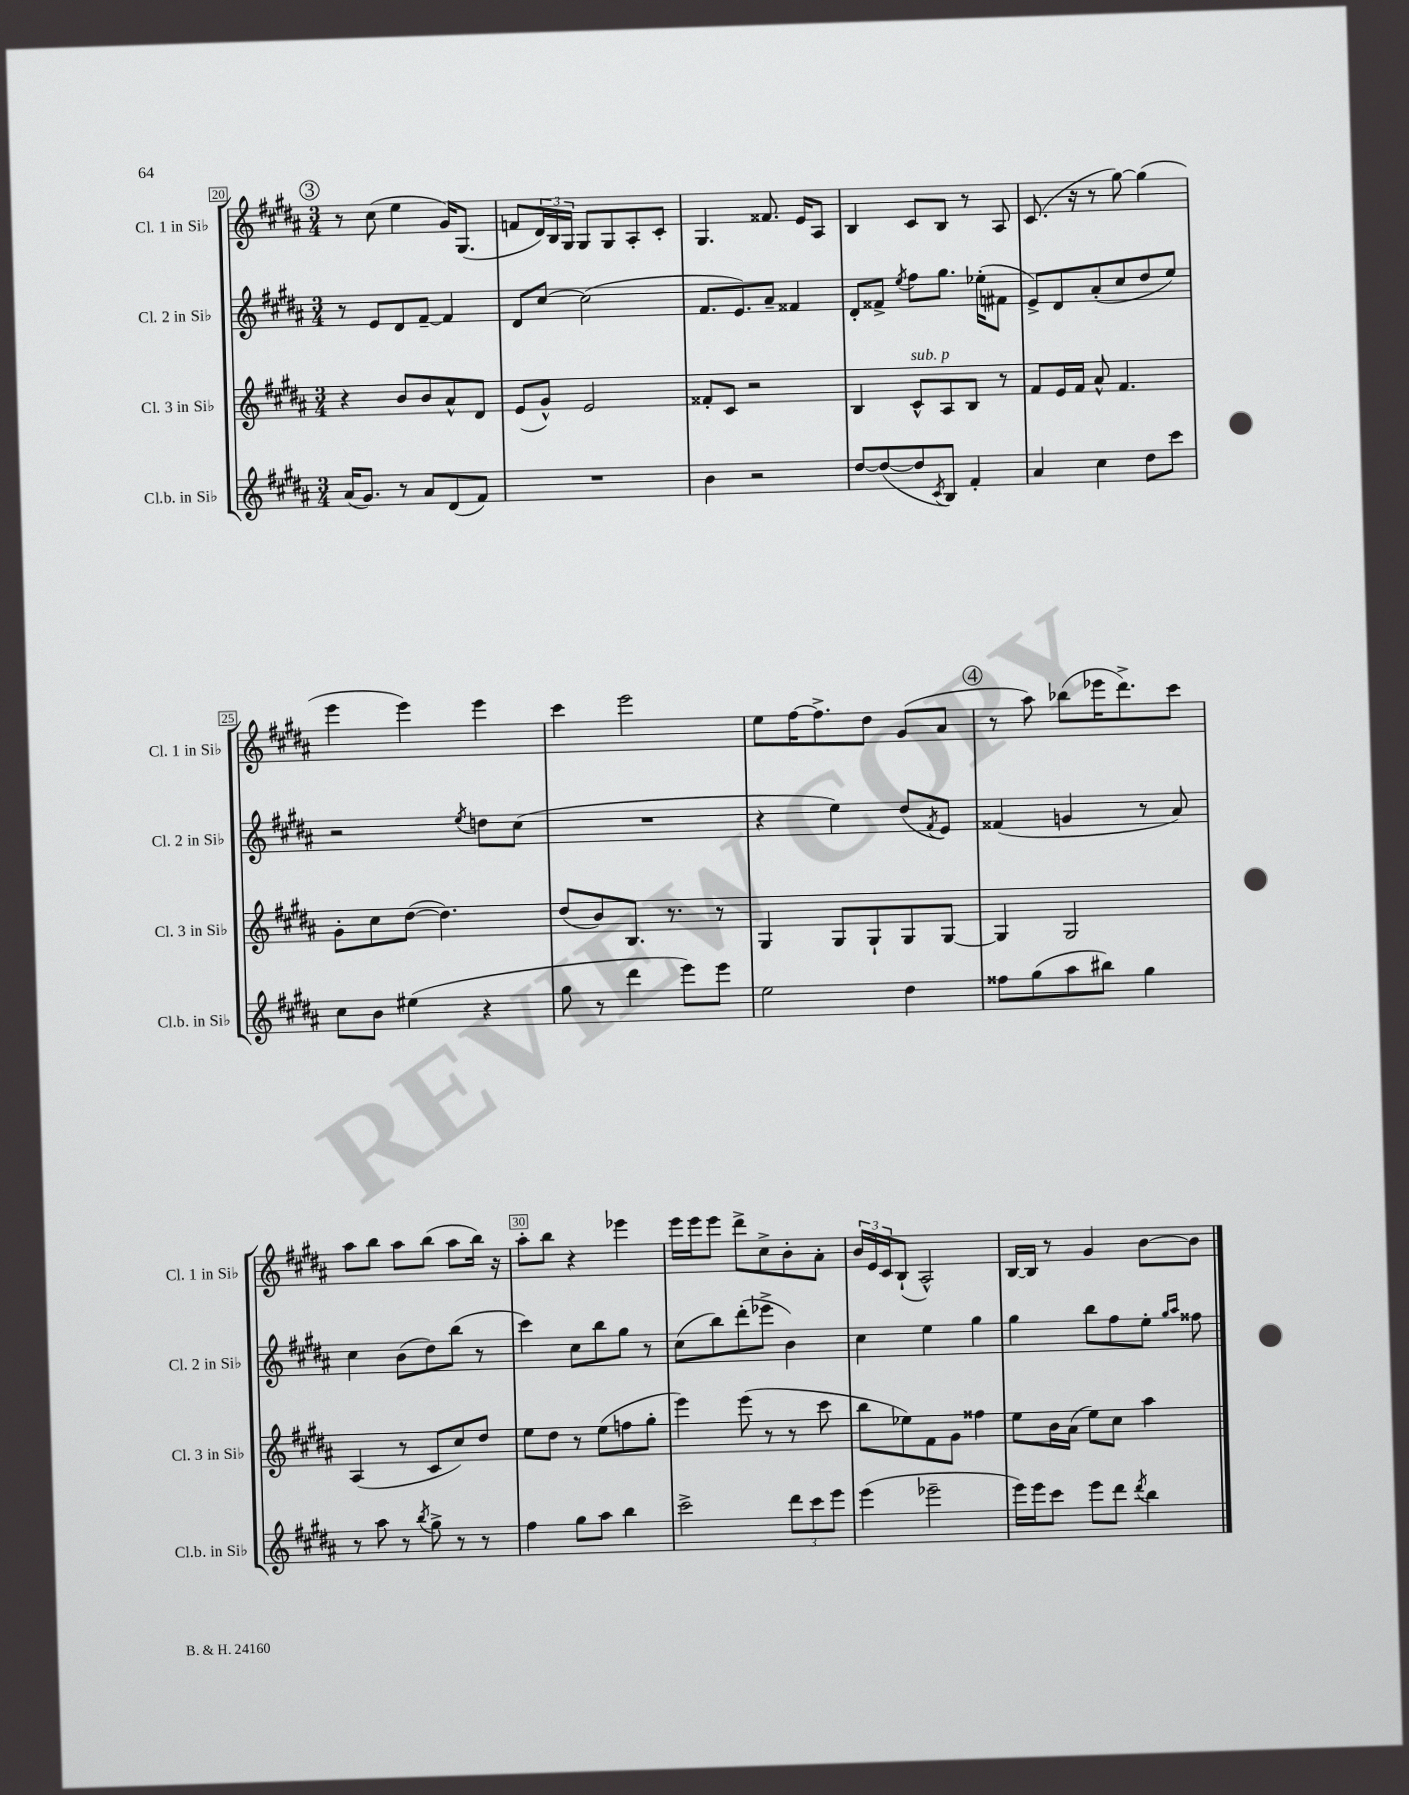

**kern	**kern	**kern	**kern
*staff4	*staff3	*staff2	*staff1
*clefG2	*clefG2	*clefG2	*clefG2
*k[f#c#g#d#a#]	*k[f#c#g#d#a#]	*k[f#c#g#d#a#]	*k[f#c#g#d#a#]
*M3/4	*M3/4	*M3/4	*M3/4
(16a#	4r	8r	8r
8.g#)	.	.	.
.	.	8e	(8cc#
8r	8b	8d#	4ee
8a#	8b	[8f#~	.
(8d#	8a#^^	4f#]	16g#)
.	.	.	(8.G#
8f#)	8d#	.	.
=	=	=	=
2.r	(8e	8d#	8f
.	8g#^^)	[8cc#	24d#)
.	.	.	24B
.	.	.	24G#
.	2e	(2cc#]	8G#
.	.	.	8G#
.	.	.	8A#'
.	.	.	8c#'
=	=	=	=
4b	8f##'	8.f#	4.G#
.	8c#	.	.
.	.	8.e)	.
2r	2r	.	.
.	.	8a#~	8.f##
.	.	4f##	.
.	.	.	16e
.	.	.	8A#
=	=	=	=
[8dd#	4B	8d#'	4B
(8dd#_	.	8f##^	.
.	.	8qee	.
8dd#]	8c#^^	8ff#	8c#
8qc#	.	.	.
8B)	8A#	8.gg#	8B
4f#'	8B	.	8r
.	.	(16ee-'	.
.	8r	8f#	8A#
=	=	=	=
4a#	8f#	8e^)	(8.c#
.	16e	8d#	.
.	16f#	.	16r
4cc#	8a#^^	(8a#'	8r
.	4.f#	8cc#	[8gg#)
8dd#	.	8dd#	(4gg#]
8ccc#	.	8ee)	.
=	=	=	=
8cc#	8g#'	2r	4eee
8b	8cc#	.	.
(4ee#	([8dd#	.	4eee)
.	4.dd#])	.	.
.	.	8qee	.
4r	.	8dd	4eee
.	.	(8cc#	.
=	=	=	=
8gg#	(8dd#	2.r	4ccc#
8r	8b)	.	.
4ddd#	8.B	.	2eee
.	8.r	.	.
8eee)	.	.	.
8eee	8r	.	.
=	=	=	=
2ee	4G#	4r	8ee
.	.	.	[16ff#
.	.	.	8.ff#^]
.	8G#	4ee)	.
.	8G#`	.	8dd#
4dd#	8G#	(8dd#	(8g#
.	.	8qf#	.
.	[8G#	8e)	8a#
=	=	=	=
8ff##	4G#]	(4f##	8r
(8gg#	.	.	8aa#)
8aa#	2G#	4g	(8bb-
8bb#)	.	.	16eee-
.	.	.	8.ddd#^)
4gg#	.	8r	.
.	.	8a#)	8ccc#
=	=	=	=
8r	(4A#	4cc#	8aa#
8aa#	.	.	8bb
8r	8r	(8b	8aa#
8qbb	.	.	.
8gg#^	8c#	8dd#)	(8bb
8r	8cc#)	(8bb	8aa#
8r	8dd#	8r	16bb)
.	.	.	16r
=	=	=	=
4ff#	8ee	4ccc#)	8aa#'
.	8dd#	.	8bb
8gg#	8r	8cc#	4r
8aa#	(8ee	8bb	.
4bb	8ff	8gg#	4eee-
.	8gg#'	8r	.
=	=	=	=
2ccc#^	4eee)	(8cc#	16eee
.	.	.	16eee
.	.	8bb)	8eee
.	(8eee	(8ddd#'	8ddd#^
.	8r	8eee-^	8cc#^
12ddd#	8r	4b)	8b'
12ccc#	.	.	.
.	8ccc#	.	8a#'
12eee	.	.	.
=	=	=	=
(4eee	8bb	4cc#	24b
.	.	.	24e
.	.	.	24c#
.	8ee-)	.	(8B`
2eee-~	8f#	4ee	2A#^^)
.	8g#	.	.
.	4ff##	4gg#	.
=	=	=	=
16eee)	8ee	4gg#	[16B
16eee	.	.	16B]
8ccc#	16b	.	8r
.	(16a#	.	.
8eee	8ee)	8bb	4g#
8ddd#	8cc#	8ff#	.
8qddd#	.	.	.
4bb	4aa#	8ee'	[8b
.	.	16qqgg#	.
.	.	16qqaa#	.
.	.	8ff##	8b]
==	==	==	==
*-	*-	*-	*-
